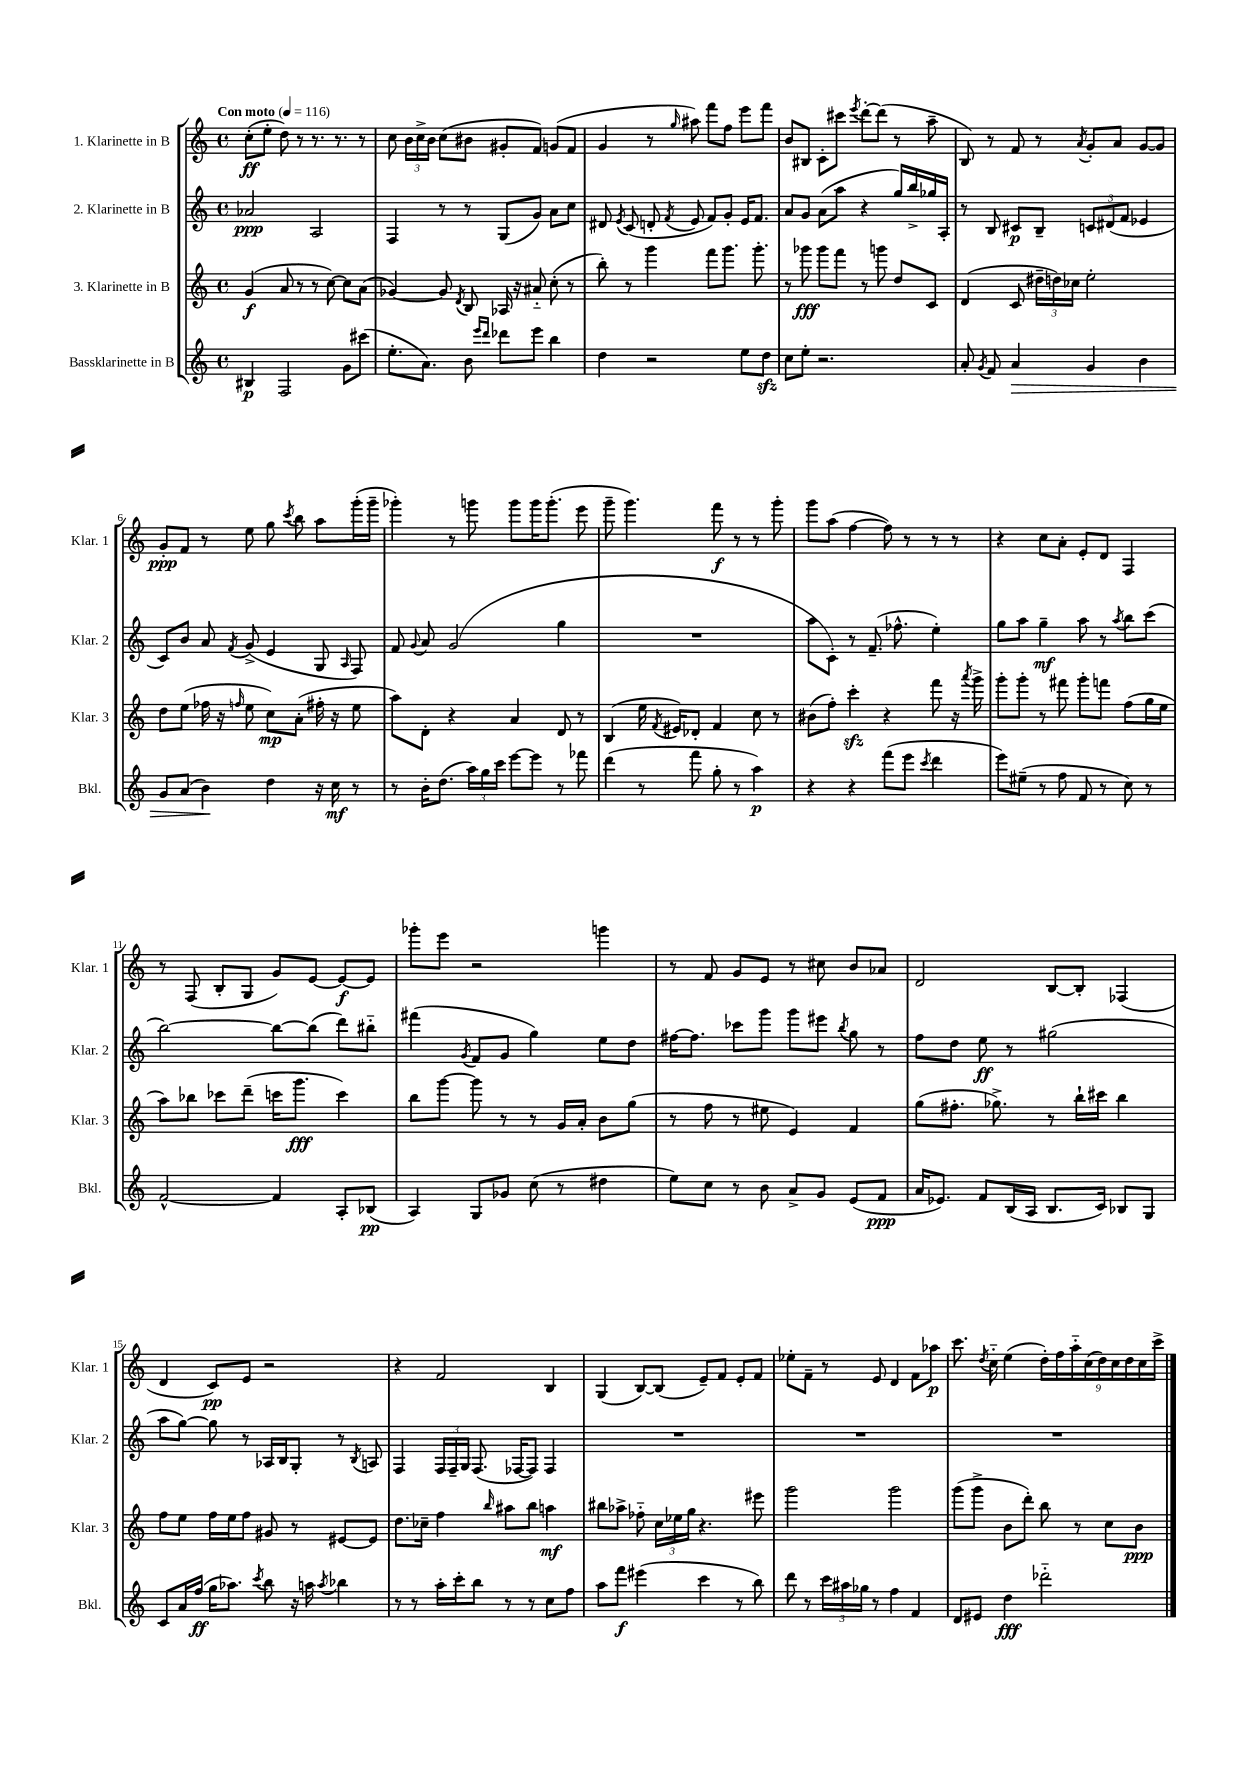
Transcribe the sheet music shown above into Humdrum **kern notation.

**kern	**kern	**kern	**kern
*staff4	*staff3	*staff2	*staff1
*clefG2	*clefG2	*clefG2	*clefG2
*k[]	*k[]	*k[]	*k[]
*M4/4	*M4/4	*M4/4	*M4/4
*met(c)	*met(c)	*met(c)	*met(c)
*MM116	*MM116	*MM116	*MM116
4B#	(4g	2a-	(8cc'
.	.	.	8ee'
2F	8a	.	8dd)
.	8r	.	8r
.	8r	2A	8.r
.	[8cc)	.	.
.	.	.	8.r
8g	8cc]	.	.
(8ccc#	(8a	.	8r
=	=	=	=
8.ee'	[4g-)	4F	8cc
.	.	.	24b
.	.	.	24cc^
8.a)	.	.	.
.	.	.	24b
.	8g-]	8r	(8cc
.	8qd	.	.
8b	8B	8r	8b#
16qqeee	.	.	.
16qqddd	.	.	.
8ddd-	16A-	(8G	8g#'
.	16r	.	.
8eee	8a#'~	8g)	8f)
4bb	(8cc'	8a	(8g
.	8r	8cc	8f
=	=	=	=
4dd	8bb')	8d#	4g
.	.	8qe	.
.	8r	(8c	.
2r	4ggg	8d'	8r
.	.	8qf	16qqgg
.	.	8e	8aa#)
.	8fff	8f)	8fff
.	8.ggg	8g'	8ff
8ee	.	16e	8eee
.	8.ggg'	8.f	.
8dd	.	.	8fff
=	=	=	=
8cc	8r	8a	8b
8ee'	8ggg-	8g	8B#
2.r	8ggg-	(8a	8c'
.	8fff	8aa	8ccc#
.	.	.	8qeee
.	8r	4r	[8ddd'
.	8ggg	.	(8ddd]
.	8dd	16gg)	8r
.	.	16bb^	.
.	8c	16gg-	8aa~
.	.	16A'	.
=	=	=	=
8a'	(4d	8r	8B)
8qg	.	.	.
8f	.	8B	8r
4a	8c	8c#	8f
.	24dd#~	8B~	8r
.	24dd)	.	.
.	24cc-	.	.
.	.	.	8qa
4g	2ee'	12c	8g'
.	.	(12d#	.
.	.	.	8a
.	.	12f	.
4b	.	4e-	[8g
.	.	.	8g]
=	=	=	=
8g	8dd	8c)	8g'
(8a	(8ee	8b	8f
4b)	16ff-	8a	8r
.	16r	.	.
.	16qqff	8qf	.
.	8ee	(8g^	8ee
4dd	8cc)	4e	8gg
.	.	.	8qccc
.	(8a'	.	8bb
16r	16ff#'	8G	8aa
16cc	16r	.	.
.	.	16qqA	.
8r	8ee	8F)	(16ggg'
.	.	.	16ggg~
=	=	=	=
8r	8aa)	8f	4ggg-')
.	.	8qqg	.
16b'	8d'	8a	.
(8.dd	.	.	.
.	4r	(2g	8r
24aa)	.	.	8ggg
24gg	.	.	.
24ccc	.	.	.
[8eee	4a	.	8ggg
8eee]	.	.	16ggg
.	.	.	(8.ggg'
8r	8d	4gg	.
8fff-	8r	.	8eee
=	=	=	=
(4ddd	(4B	1r	8ggg~
.	.	.	4.ggg)
8r	16ee	.	.
.	8qf	.	.
.	16e#)	.	.
8fff	8d-'	.	.
8gg'	4f	.	8fff
8r	.	.	8r
4aa)	8cc	.	8r
.	8r	.	8ggg'
=	=	=	=
4r	(8b#	8aa	8ggg
.	8ff')	8c')	(8aa
4r	4ccc'	8r	[4ff
.	.	(8.f~	.
(8fff	4r	.	8ff])
.	.	8.ff-^^	.
8eee	.	.	8r
8qccc	.	.	.
4ddd	8fff	4ee')	8r
.	16r	.	8r
.	8qaaa	.	.
.	16ggg^	.	.
=	=	=	=
8eee)	8ggg'	8gg	4r
(8ee#~	8ggg'	8aa	.
8r	8r	4gg~	8cc
8ff	8fff#	.	8a'
8f	8ggg'	8aa	8e'
8r	8fff	8r	8d
.	.	8qaa	.
8cc)	(8ff	8bb	4F
8r	16gg	(8ccc	.
.	16ee	.	.
=	=	=	=
[2f^^	8aa)	[2bb)	8r
.	8bb-	.	(8F
.	8ccc-	.	8B'
.	(8ddd~	.	8G
4f]	16ccc	8bb_	8g)
.	8.ggg	.	.
.	.	(8bb]	[8e
8A'	4ccc)	8ddd)	8e_
(8B-	.	8bb#'~	8e]
=	=	=	=
4A)	8bb	(4fff#	8ggg-'
.	[8ggg	.	8eee
.	.	8qg	.
8G	8ggg]	8f	2r
8g-	8r	8g	.
(8cc	8r	4gg)	.
8r	16g	.	.
.	16a'	.	.
4dd#	8b	8ee	4ggg
.	(8gg	8dd	.
=	=	=	=
8ee)	8r	[16ff#	8r
.	.	8.ff#]	.
8cc	8ff	.	8f
8r	8r	8ccc-	8g
8b	8ee#	8ggg	8e
8a^	4e)	8ggg	8r
8g	.	8eee#	8cc#
.	.	8qbb	.
(8e	4f	8gg	8b
8f	.	8r	8a-
=	=	=	=
16a	(8gg	8ff	2d
8.e-)	.	.	.
.	8.ff#'	8dd	.
8f	.	8ee	.
.	8.gg-^)	.	.
(16B	.	8r	.
16A	.	.	.
8.B	8r	(2gg#	[8B
.	16bb`	.	8B']
16c)	16ccc#	.	.
8B-	4bb	.	(4F-
8G	.	.	.
=	=	=	=
8c	8ff	8aa	4d
16a	8ee	[8gg)	.
(16ff	.	.	.
16gg	16ff	8gg]	8c)
8.aa-)	16ee	.	.
.	8ff	8r	8e
8qccc	.	.	.
8bb	8g#	16A-	2r
.	.	16B	.
16r	8r	8G'	.
16aa	.	.	.
8qaa	.	.	.
4bb-	[8e#	8r	.
.	.	8qB	.
.	8e#]	8A	.
=	=	=	=
8r	8.dd	4F	4r
8r	.	.	.
.	16cc-~	.	.
16aa'	4ff	24F	2f
.	.	24F~	.
16ccc'	.	.	.
.	.	24G	.
8bb	.	(8.F	.
.	16qqbb	.	.
8r	8aa#	.	.
.	.	[16F-	.
8r	8bb	8F-])	.
8cc	4aa	4F-	4B
8ff	.	.	.
=	=	=	=
8aa	8bb#	1r	(4G
8fff	8aa-^	.	.
(4eee#	8ff-'~	.	[8B)
.	24cc	.	(8B]
.	24ee-	.	.
.	24gg	.	.
4ccc	4.r	.	8e~)
.	.	.	8f
8r	.	.	8e'
8bb)	8eee#	.	8f
=	=	=	=
8ddd	2ggg	1r	8ee-'
8r	.	.	8f~
24ccc	.	.	8r
24aa#	.	.	.
24gg-	.	.	.
8r	.	.	8e
4ff	2ggg	.	4d
4f	.	.	8f
.	.	.	8aa-
=	=	=	=
8d	(8ggg	1r	8.ccc
8e#	8ggg^	.	.
.	.	.	8qdd
.	.	.	16cc'~
4dd	8b	.	(4ee
.	8ddd')	.	.
2ddd-'~	8bb	.	18dd')
.	.	.	18ff
.	.	.	18aa'~
.	8r	.	.
.	.	.	(18cc
.	.	.	18dd)
.	8cc	.	.
.	.	.	18cc
.	.	.	18dd
.	8b	.	.
.	.	.	18cc
.	.	.	18ccc^
==	==	==	==
*-	*-	*-	*-
